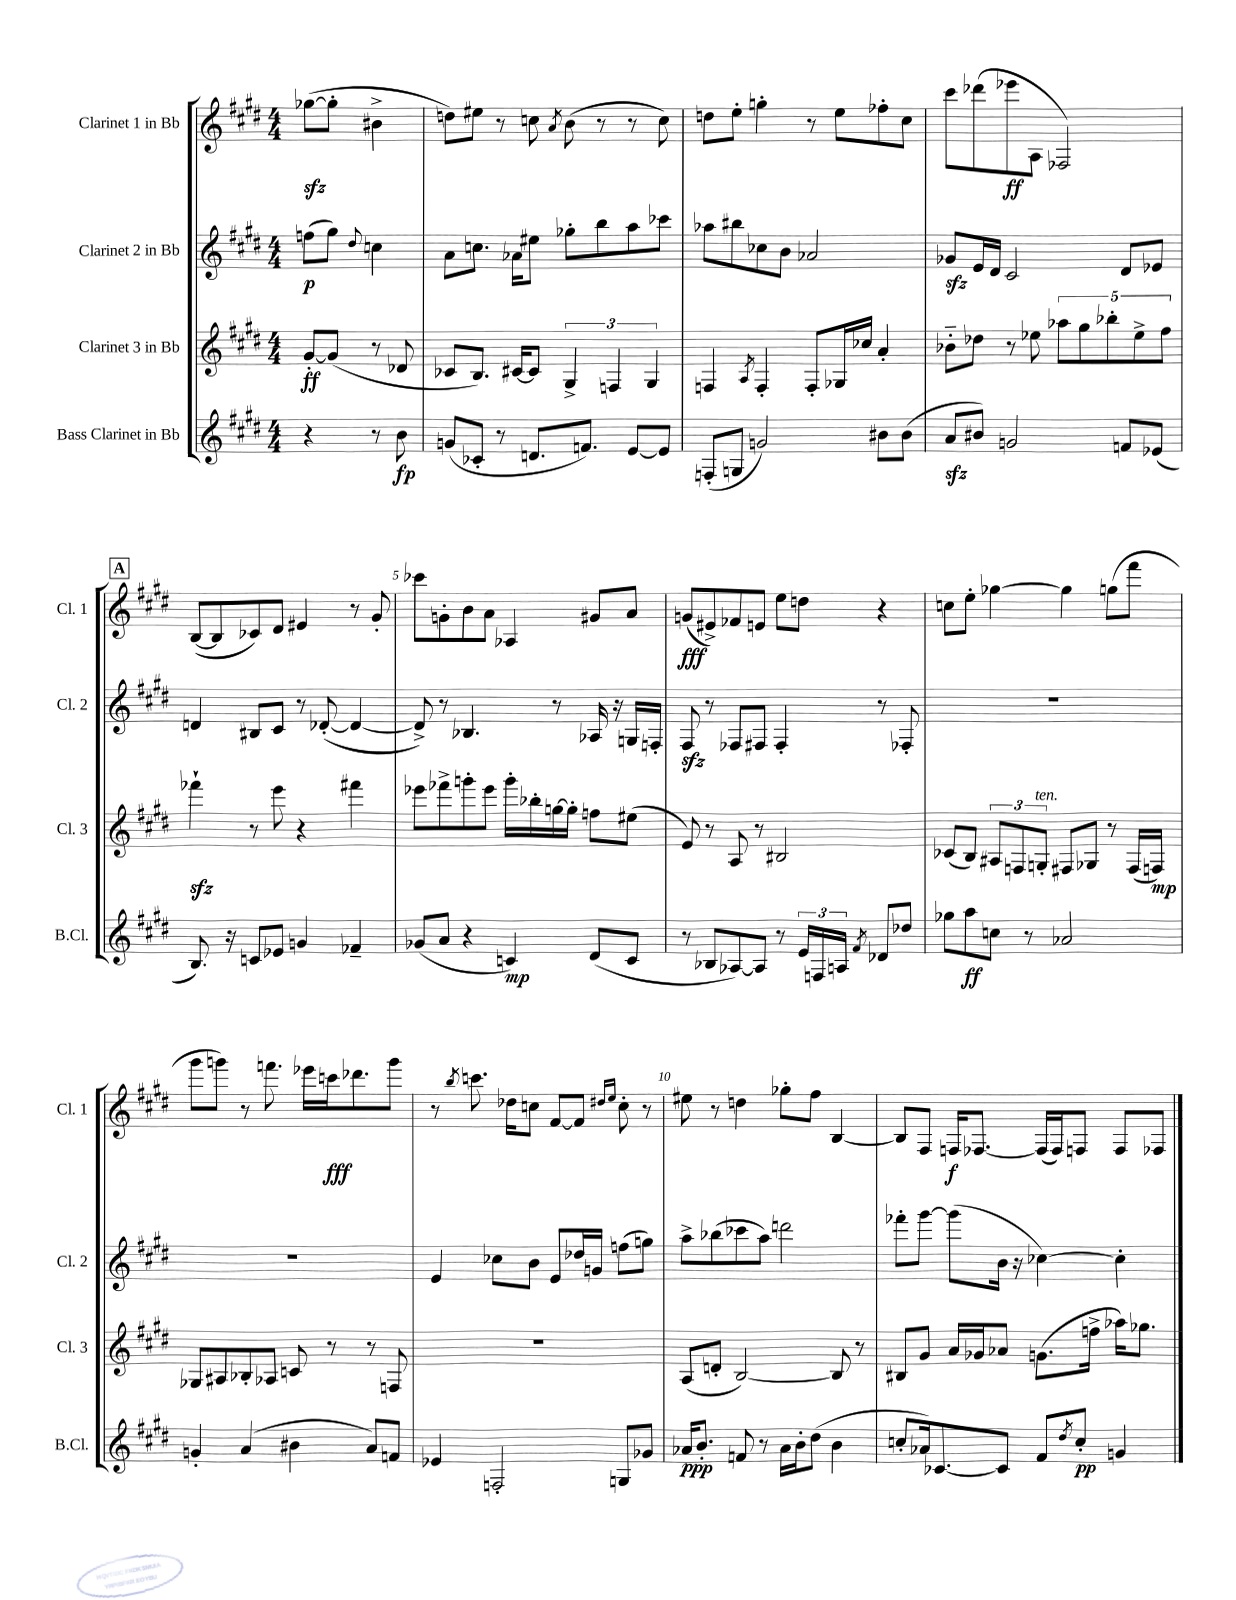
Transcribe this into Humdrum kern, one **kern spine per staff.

**kern	**kern	**kern	**kern
*staff4	*staff3	*staff2	*staff1
*clefG2	*clefG2	*clefG2	*clefG2
*k[f#c#g#d#]	*k[f#c#g#d#]	*k[f#c#g#d#]	*k[f#c#g#d#]
*M4/4	*M4/4	*M4/4	*M4/4
4r	[8g#'/L	(8ff\L	([8gg-\L
.	(8g#/]J	8gg#\J)	8gg-'\]J
.	.	8qqdd#/	.
8r	8r	4cc\	4b#^\
8b\	8d-/	.	.
=	=	=	=
(8g/L	8c-/L	8a\L	8dd\L)
8c-'/J	8.B/J)	8.cc\J	8ee#\J
8r	.	.	8r
.	[16c#/LK	16a-\LK	.
8.d/L	8c#/]J	8ee#\J	8cc\
.	.	.	8qa/
.	6G#^/	8gg-'\L	(8b\
8.f/J)	.	.	.
.	.	8bb\	8r
.	6F/	.	.
[8e/L	.	8aa\	8r
.	6G#/	.	.
8e/]J	.	8ccc-\J	8cc\)
=	=	=	=
(8F'/L	4F/	8aa-\L	8dd\L
8G/J	.	8bb#\	8ee'\J
.	8qA/	.	.
2g/)	4F'/	8cc-\	4gg'\
.	.	8b\J	.
.	8F'/L	2a-/	8r
.	16G-/L	.	8ee\L
.	16cc-/JJ	.	.
8b#\L	4a'/	.	8ff-'\
(8b#\J	.	.	8cc#\J
=	=	=	=
8a/L	8b-'~\L	8g-/L	8ccc#\L
8b#/J)	8dd-\J	16e/L	(8ddd-\
.	.	16d#/JJ	.
2g/	8r	2c#/	8eee-\
.	8ee-\	.	8A\J
.	10aa-\L	.	2F-/)
.	10gg#\	.	.
.	10bb-'\	.	.
8f/L	.	8d#/L	.
.	10ee-^\	.	.
(8e-/J	.	8e-/J	.
.	10ff#\J	.	.
=	=	=	=
8.B/)	4fff-`\	4d/	([8B/L
.	.	.	8B/]
16r	.	.	.
8c/L	8r	8B#/L	8c-/)
8e-/J	8eee\	8c#/J	8d#/J
4g/	4r	8r	4e#/
.	.	([8d-'/	.
4f-~/	4fff#\	4d-/_	8r
.	.	.	8g#'/
=	=	=	=
(8g-/L	8eee-\L	8d-^/])	8ccc-\L
8a/J	8fff-^\	8r	8g'\
4r	8ggg'\	4.B-/	8b\
.	8eee-\J	.	8a\J
4c/)	16ggg'\LL	.	4A-/
.	16bb-'\	.	.
.	[16gg\	8r	.
.	16gg'\]JJ	.	.
(8d#/L	8ff\L	16A-/	8g#/L
.	.	16r	.
8c/J	(8ee#\J	16G/LL	8a/J
.	.	16F'/JJ	.
=	=	=	=
8r	8e/)	8F#/	(8g/L
8B-/L	8r	8r	8e#^/)
[8A-/)	8A/	8F-/L	8f-/
8A-/]J	8r	8F#/J	8e/J
8r	2B#/	4F#'/	8ee\L
24e/LL	.	.	8dd\J
24F/	.	.	.
24A/JJ	.	.	.
8qf#/	.	.	.
8d-/L	.	8r	4r
8dd-/J	.	8F-'/	.
=	=	=	=
8gg-\L	(8c-/L	1r	8cc\L
8aa\	8B/J)	.	8ee'\J
8cc\J	12A#/L	.	[4gg-\
.	12F/	.	.
8r	.	.	.
.	12G'/J	.	.
2a-/	8F#/L	.	4gg-\]
.	8G-/J	.	.
.	8r	.	(8gg\L
.	(16F#/LL	.	8fff#\J
.	16F/JJ)	.	.
=	=	=	=
4g'/	8G-/L	1r	8ggg#\L
.	8A#/	.	8ggg\J)
(4a/	8B-'/	.	8r
.	8A-/J	.	8.fff\
4b#\	8c/	.	.
.	.	.	16eee-\LL
.	8r	.	16ccc\J
.	.	.	8.ddd-\
8a/L)	8r	.	.
8f/J	8F/	.	8ggg\J
=	=	=	=
4e-/	1r	4e/	8r
.	.	.	8qbb/
.	.	.	8.ccc\
2F'/	.	8cc-\L	.
.	.	.	16dd-\LK
.	.	8b\J	8cc\J
.	.	8e/L	[8f#/L
.	.	16dd-/L	8f#/]J
.	.	16g/JJ	.
.	.	.	16qqdd#/LL
.	.	.	16qqee/JJ
8G/L	.	(8ff\L	8cc'\
8g-/J	.	8gg\J)	8r
=	=	=	=
16a-/LK	(8A/L	8aa^\L	8ee#\
8.b'/J	.	.	.
.	8d'/J	(8bb-\	8r
8f/	[2B/)	8ccc-\	4dd\
8r	.	8aa\J)	.
16a-\LL	.	2ddd\	8gg-'\L
16b'\J	.	.	.
(8dd#\J	.	.	8ff#\J
4b\	8B/]	.	[4B/
.	8r	.	.
=	=	=	=
8cc'/L	8B#/L	8fff-'\L	8B/]L
16a-/k)	8g#/J	[8ggg#\J	8F#/J
[8.c-/	.	.	.
.	16a/LL	(8ggg#\]L	16F/LK
.	16g-/J	.	[8.F-/J
8c-/]J	8a-/J	16b\Jk	.
.	.	16r	.
8f#/L	(8.g\L	[4cc-\)	(16F-/]LL
.	.	.	16F-/J)
8qdd#/	.	.	.
8cc'/J	.	.	8F/J
.	16ff^\Jk	.	.
4g/	16aa-\LK)	4cc-'\]	8F/L
.	8.gg-\J	.	.
.	.	.	8F-/J
==	==	==	==
*-	*-	*-	*-
